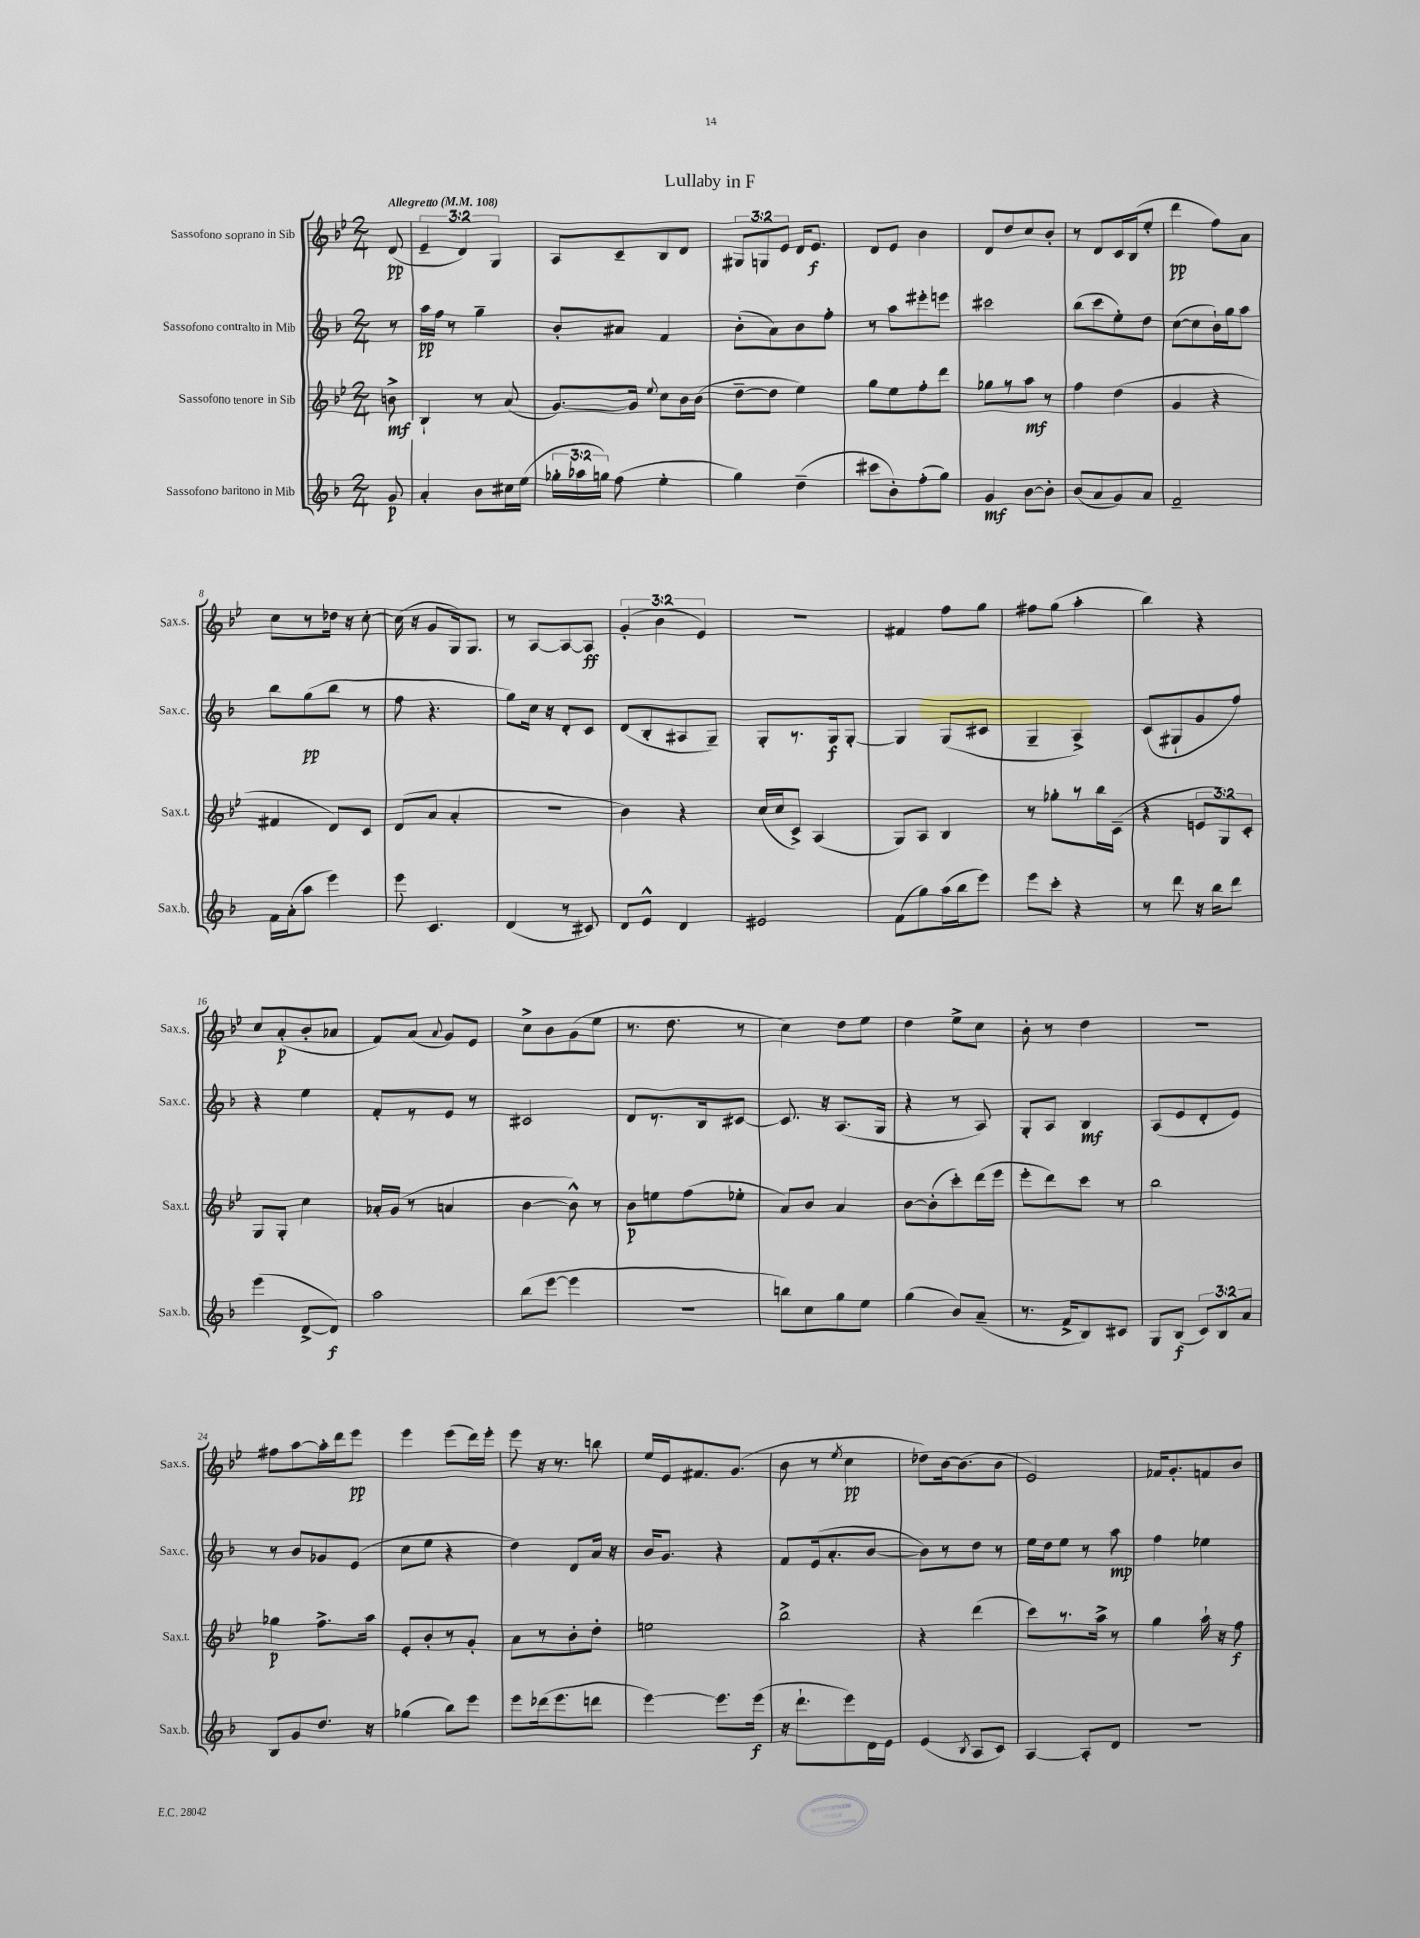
\header { title = "Lullaby in F" }
<<
\new StaffGroup <<
\new Staff = "s0" \with { instrumentName = "Sassofono soprano in Sib" shortInstrumentName = "Sax.s." } {
    \clef treble \key bes \major \numericTimeSignature \time 2/4 \override Staff.TupletNumber.text = #tuplet-number::calc-fraction-text \partial 8 \tempo "Allegretto" 4 = 108
    \autoBeamOff d'8\pp( |
    \tuplet 3/2 { ees'4-- d'4) g4 } |
    a8[ c'8-- bes8 d'8] |
    \tuplet 3/2 { gis8[ g8 ees'8] } d'16[ ees'8.]\f |
    d'8[ ees'8] bes'4 |
    d'8[ d''8 c''8 bes'8]-. |
    r8 d'8[ c'16 bes16( ees''8]-. |
    d'''4\pp f''8[) a'8] |
    c''8[ r8 des''16] r16 c''8~-. |
    c''16( r16 g'8[ g16) g8.] |
    r8 a8[~ a8~ a8]\ff |
    \tuplet 3/2 { g'4-.( bes'4 ees'4) } |
    R2 |
    fis'4 f''8[ g''8] |
    fis''8[ g''8]( a''4-. |
    bes''4) r4 |
    c''8[ a'8-.\p( bes'8-. aes'8] |
    f'8[) a'8]( \appoggiatura { a'8 } g'8[) ees'8] |
    c''8[-> bes'8 g'8( ees''8] |
    r8. d''8. r8 |
    c''4) d''8[ ees''8] |
    d''4 ees''8[-> c''8] |
    bes'8-. r8 d''4 |
    r2 |
    fis''8[ a''8~ a''16-. d'''16 ees'''8]\pp |
    ees'''4 ees'''8[( d'''16) ees'''16]-. |
    ees'''8 r16 r8. b''8 |
    ees''16[ ees'16 fis'8. g'8.]( |
    bes'8 r8 \acciaccatura { ees''8 } c''4\pp |
    des''8[) bes'16~ bes'8.( bes'8] |
    ees'2) |
    fes'16[ g'8.-. f'8 bes'8] \bar "|." |
}
\new Staff = "s1" \with { instrumentName = "Sassofono contralto in Mib" shortInstrumentName = "Sax.c." } {
    \clef treble \key f \major \numericTimeSignature \time 2/4 \partial 8
    \autoBeamOff r8 |
    a''16[\pp f''16] r8 g''4-- |
    bes'8[-. ais'8] f'4 |
    bes'8[-.( a'8) bes'8 f''8]-. |
    r8 a''8[ eis'''8-. e'''8] |
    cis'''2 |
    bes''8[( c'''8 e''8-.) d''8] |
    c''8[~( c''8 bes'16-!) g''16 a''8] |
    bes''8[ g''8\pp( bes''8] r8 |
    f''8 r4. |
    g''8[) c''16] r16 d'8[-. c'8] |
    d'8[( bes8-. ais8 g8]--) |
    g8[-. r8. g16\f g8]~-. |
    g4 g8[( cis'8] |
    g4-- a4->) |
    c'8[( gis8-! g'8 f''8]) |
    r4 e''4 |
    f'8[-. r8 e'8] r8 |
    cis'2 |
    d'8[ r8. bes16 cis'8]~ |
    cis'8. r16 a8.[( g16] |
    r4 r8 a8) |
    g8[-. a8] bes4\mf |
    a8[( e'8 d'8-. e'8]) |
    r8 bes'8[ ges'8 e'8]( |
    c''8[ e''8] r4 |
    d''4) d'8[ a'16] r16 |
    bes'16[ g'8.] r4 |
    f'8[ e'16( a'8.-. bes'8]~ |
    bes'8[) r8 d''8] r8 |
    e''16[ d''16 e''8] r8 a''8\mp |
    f''4 ees''4 \bar "|." |
}
\new Staff = "s2" \with { instrumentName = "Sassofono tenore in Sib" shortInstrumentName = "Sax.t." } {
    \clef treble \key bes \major \numericTimeSignature \time 2/4 \override Staff.TupletNumber.text = #tuplet-number::calc-fraction-text \partial 8
    \autoBeamOff b'8->\mf |
    bes4-! r8 a'8( |
    g'8.[~) g'16] \appoggiatura { ees''8 } c''8[ bes'16 bes'16]( |
    d''8[~-- d''8] ees''4) |
    g''8[ ees''8 f''8-. d'''8] |
    ges''8[ r8 a''8]\mf r8 |
    f''4 d''4( |
    g'4 r4 |
    fis'4 d'8[) c'8] |
    d'8[( a'8] a'4-. |
    R2 |
    bes'4) r4 |
    c''16[( c''16 c'8]->) a4( |
    g8[) a8] bes4 |
    r8 ges''8[-. r8 bes''16 c'16]--( |
    r4 \tuplet 3/2 { e'8[ g8) c'8]-. } |
    g8[ g8]-. c''4 |
    aes'16[-. g'16]( r8 a'4 |
    bes'4~ bes'8-^) r8 |
    bes'8[\p e''8 f''8( ees''8]-. |
    a'8[) bes'8] a'4 |
    bes'8[~ bes'8-.( c'''8-.) d'''16( ees'''16] |
    ees'''8[-. d'''8) c'''8] r8 |
    bes''2 |
    ges''4\p f''8.[-> a''16] |
    ees'8[-. bes'8-. r8 g'8]-. |
    a'8[ r8 bes'8-. d''8]-. |
    e''2 |
    bes''2-> |
    r4 d'''4( |
    c'''8[) r8. a''16]-> r8 |
    g''4 a''16-! r16 f''8\f \bar "|." |
}
\new Staff = "s3" \with { instrumentName = "Sassofono baritono in Mib" shortInstrumentName = "Sax.b." } {
    \clef treble \key f \major \numericTimeSignature \time 2/4 \override Staff.TupletNumber.text = #tuplet-number::calc-fraction-text \partial 8
    \autoBeamOff g'8\p |
    a'4-. bes'8[ cis''16 e''16]( |
    \tuplet 3/2 { ges''16[-. aes''16 g''16]) } f''8( e''4-. |
    g''4) d''4--( |
    cis'''8[ bes'8-.) f''8-.( g''8]) |
    g'4\mf bes'8[~ bes'8]-. |
    bes'8[( a'8 g'8) a'8] |
    f'2-- |
    f'16[ a'16-.( a''8] e'''4) |
    e'''8 c'4. |
    d'4( r8 cis'8) |
    d'8[ e'8]-^ d'4 |
    eis'2 |
    f'8[( g''8) a''16( bes''16 e'''8]) |
    e'''8[ c'''8]-. r4 |
    r8 d'''8 r16 bes''16[ d'''8] |
    e'''4( d'8[~-> d'8]\f) |
    a''2 |
    bes''8[( e'''8]~ e'''4 |
    r2 |
    b''8[) c''8 g''8 e''8] |
    g''4( bes'8[) a'8]--( |
    r8. f'16[-> bes8) cis'8] |
    g8[ bes8]\f( \tuplet 3/2 { c'8[) bes8 a'8] } |
    bes8[ g'8 d''8.] r16 |
    ges''4( bes''8[) e'''8] |
    e'''8[ des'''16( e'''8. d'''8] |
    e'''4~) e'''8.[ e'''16]\f( |
    r16 d'''8.[-! e'''8) d'16 e'16] |
    e'4( \acciaccatura { bes8 } a8[ c'8]) |
    a4~ a8[-. d'8] |
    R2 \bar "|." |
}
>>
>>
